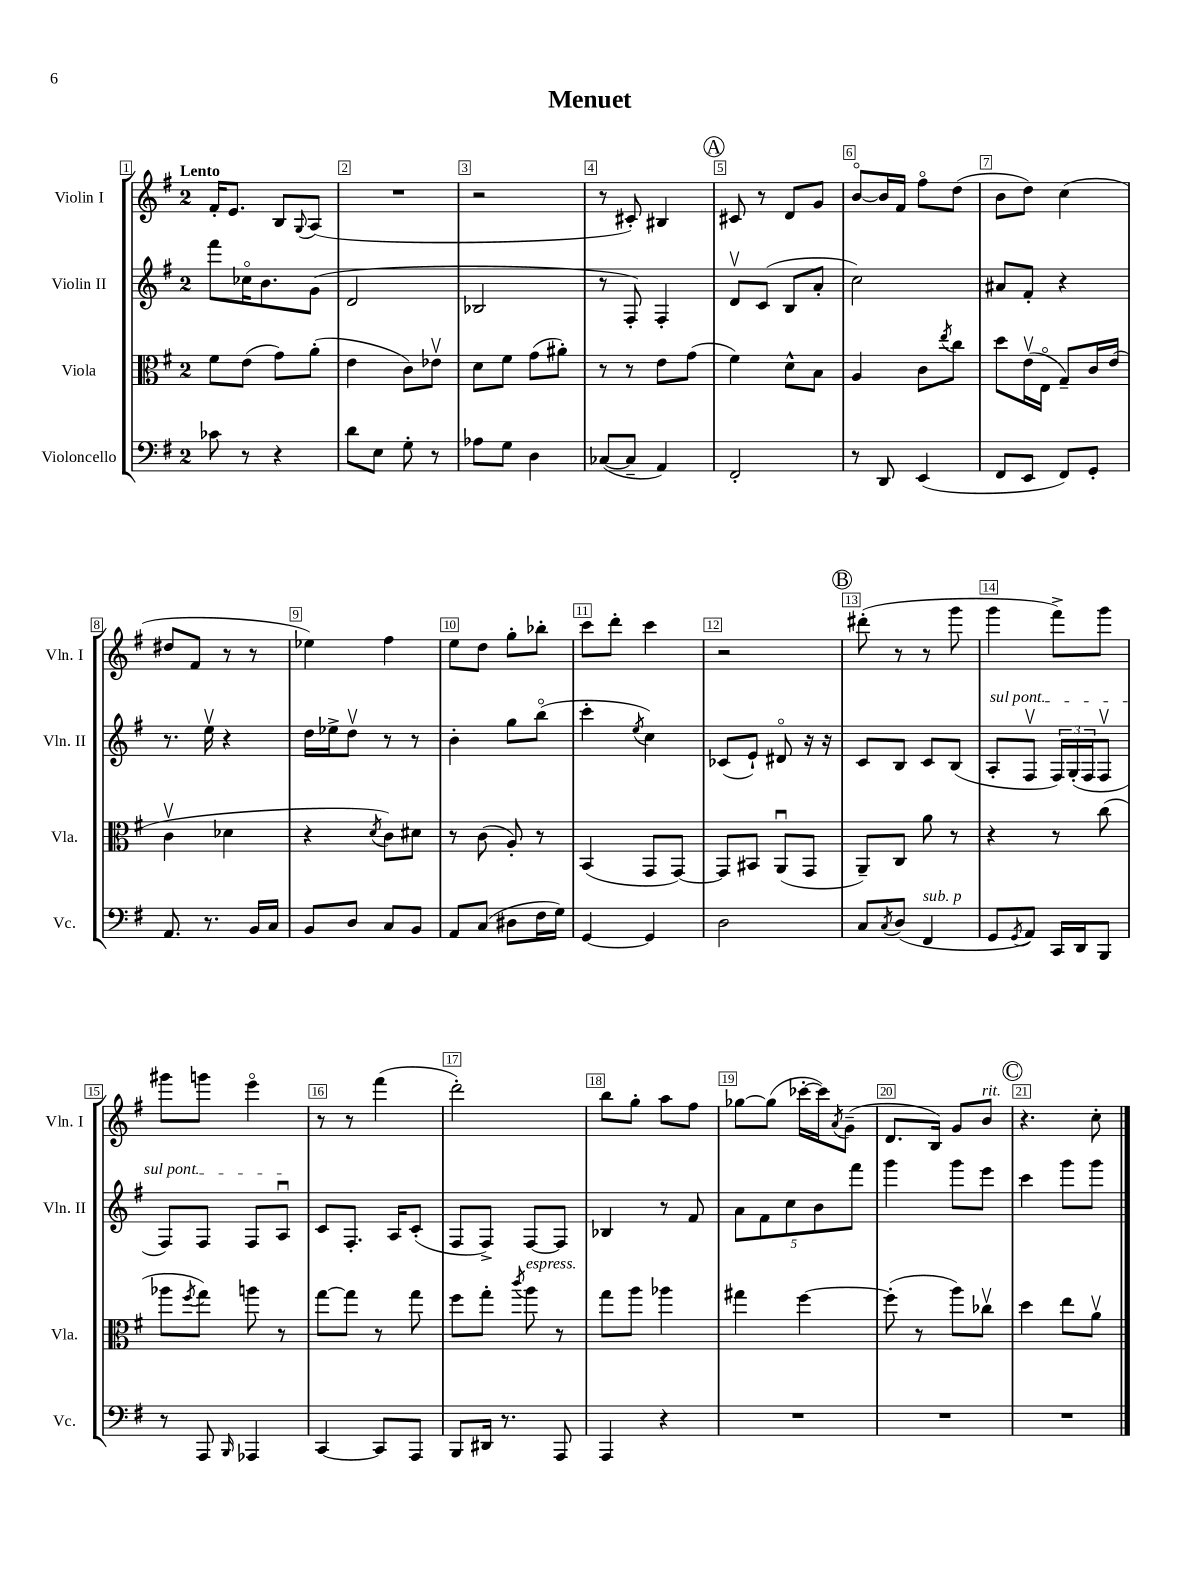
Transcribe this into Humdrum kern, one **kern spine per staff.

**kern	**kern	**kern	**kern
*staff4	*staff3	*staff2	*staff1
*clefF4	*clefC3	*clefG2	*clefG2
*k[f#]	*k[f#]	*k[f#]	*k[f#]
*M2/4	*M2/4	*M2/4	*M2/4
8c-	8f#	8fff#	16f#'
.	.	.	8.e
8r	(8e	16cc-o	.
.	.	8.b	.
4r	8g)	.	8B
.	.	.	8qqG
.	(8a'	(8g	(8A
=	=	=	=
8d	4e	2d	2r
8E	.	.	.
8G'	8c)	.	.
8r	8e-v	.	.
=	=	=	=
8A-	8d	2B-	2r
8G	8f#	.	.
4D	(8g	.	.
.	8a#')	.	.
=	=	=	=
([8C-	8r	8r	8r
8C-~]	8r	8F#')	8c#')
4AA)	8e	4F#'	4B#
.	(8g	.	.
=	=	=	=
2FF#'	4f#)	8dv	8c#
.	.	(8c	8r
.	8d^^	8B	8d
.	8B	8a'	8g
=	=	=	=
8r	4A	2cc)	[8bo
8DD	.	.	16b]
.	.	.	16f#
(4EE	8c	.	8ff#o
.	8qee	.	.
.	8cc	.	(8dd
=	=	=	=
8FF#	8dd	8a#	8b
8EE	(16ev	8f#'	8dd)
.	16Eo	.	.
8FF#)	8G~)	4r	(4cc
8GG'	16c	.	.
.	(16e	.	.
=	=	=	=
8.AA	4cv	8.r	8dd#
.	.	.	8f#
8.r	.	16eev	.
.	4d-	4r	8r
16BB	.	.	8r
16C	.	.	.
=	=	=	=
8BB	4r	16dd	4ee-)
.	.	16ee-^	.
8D	.	8ddv	.
.	8qd	.	.
8C	8c)	8r	4ff#
8BB	8d#	8r	.
=	=	=	=
8AA	8r	4b'	8ee
(8C	(8c	.	8dd
8D#	8A')	8gg	8gg'
16F#	8r	(8bbo	8bb-'
16G)	.	.	.
=	=	=	=
[4GG	(4BB	4ccc'	8ccc
.	.	.	8ddd'
.	.	8qee	.
4GG]	8GG	4cc)	4ccc
.	[8GG)	.	.
=	=	=	=
2D	8GG]	(8c-	2r
.	8BB#	8e`)	.
.	(8AAu	8d#o	.
.	8GG	16r	.
.	.	16r	.
=	=	=	=
8C	8AA~)	8c	(8ddd#'
8qC	.	.	.
(8D	8C	8B	8r
4FF#	8a	8c	8r
.	8r	(8B	8ggg
=	=	=	=
8GG	4r	8A'	4ggg
8qGG	.	.	.
8AA)	.	8F#v	.
16CC	8r	24F#)	8fff#^)
.	.	(24G'	.
16DD	.	.	.
.	.	24F#	.
8BBB	(8cc	8F#v	8ggg
=	=	=	=
8r	8aa-	8F#)	8ggg#
.	8qff#	.	.
8AAA	8gg)	8F#	8ggg
16qqBBB	.	.	.
4AAA-	8aa	8F#	4eeeo
.	8r	8Au	.
=	=	=	=
[4CC	[8gg	8c	8r
.	8gg]	8.F#'	8r
8CC]	8r	.	(4fff#
.	.	16A	.
8AAA	8gg	(8c'	.
=	=	=	=
8BBB	8ff#	8F#	2ddd')
16DD#	8gg'	8F#^)	.
8.r	.	.	.
.	8qccc	.	.
.	8aa	[8F#	.
8AAA	8r	8F#]	.
=	=	=	=
4AAA	8gg	4B-	8bb
.	8aa	.	8gg'
4r	4aa-	8r	8aa
.	.	8f#	8ff#
=	=	=	=
2r	4gg#	10a	[8gg-
.	.	10f#	.
.	.	.	(8gg-]
.	.	10cc	.
.	[4ff#	.	[16ccc-'
.	.	10b	.
.	.	.	16ccc-])
.	.	.	8qa
.	.	.	(8g~
.	.	10fff#	.
=	=	=	=
2r	(8ff#']	4ggg	8.d
.	8r	.	.
.	.	.	16B)
.	8aa)	8ggg	8g
.	8cc-v	8eee	8b
=	=	=	=
2r	4dd	4ccc	4.r
.	8ee	8ggg	.
.	8av	8ggg	8cc'
==	==	==	==
*-	*-	*-	*-
